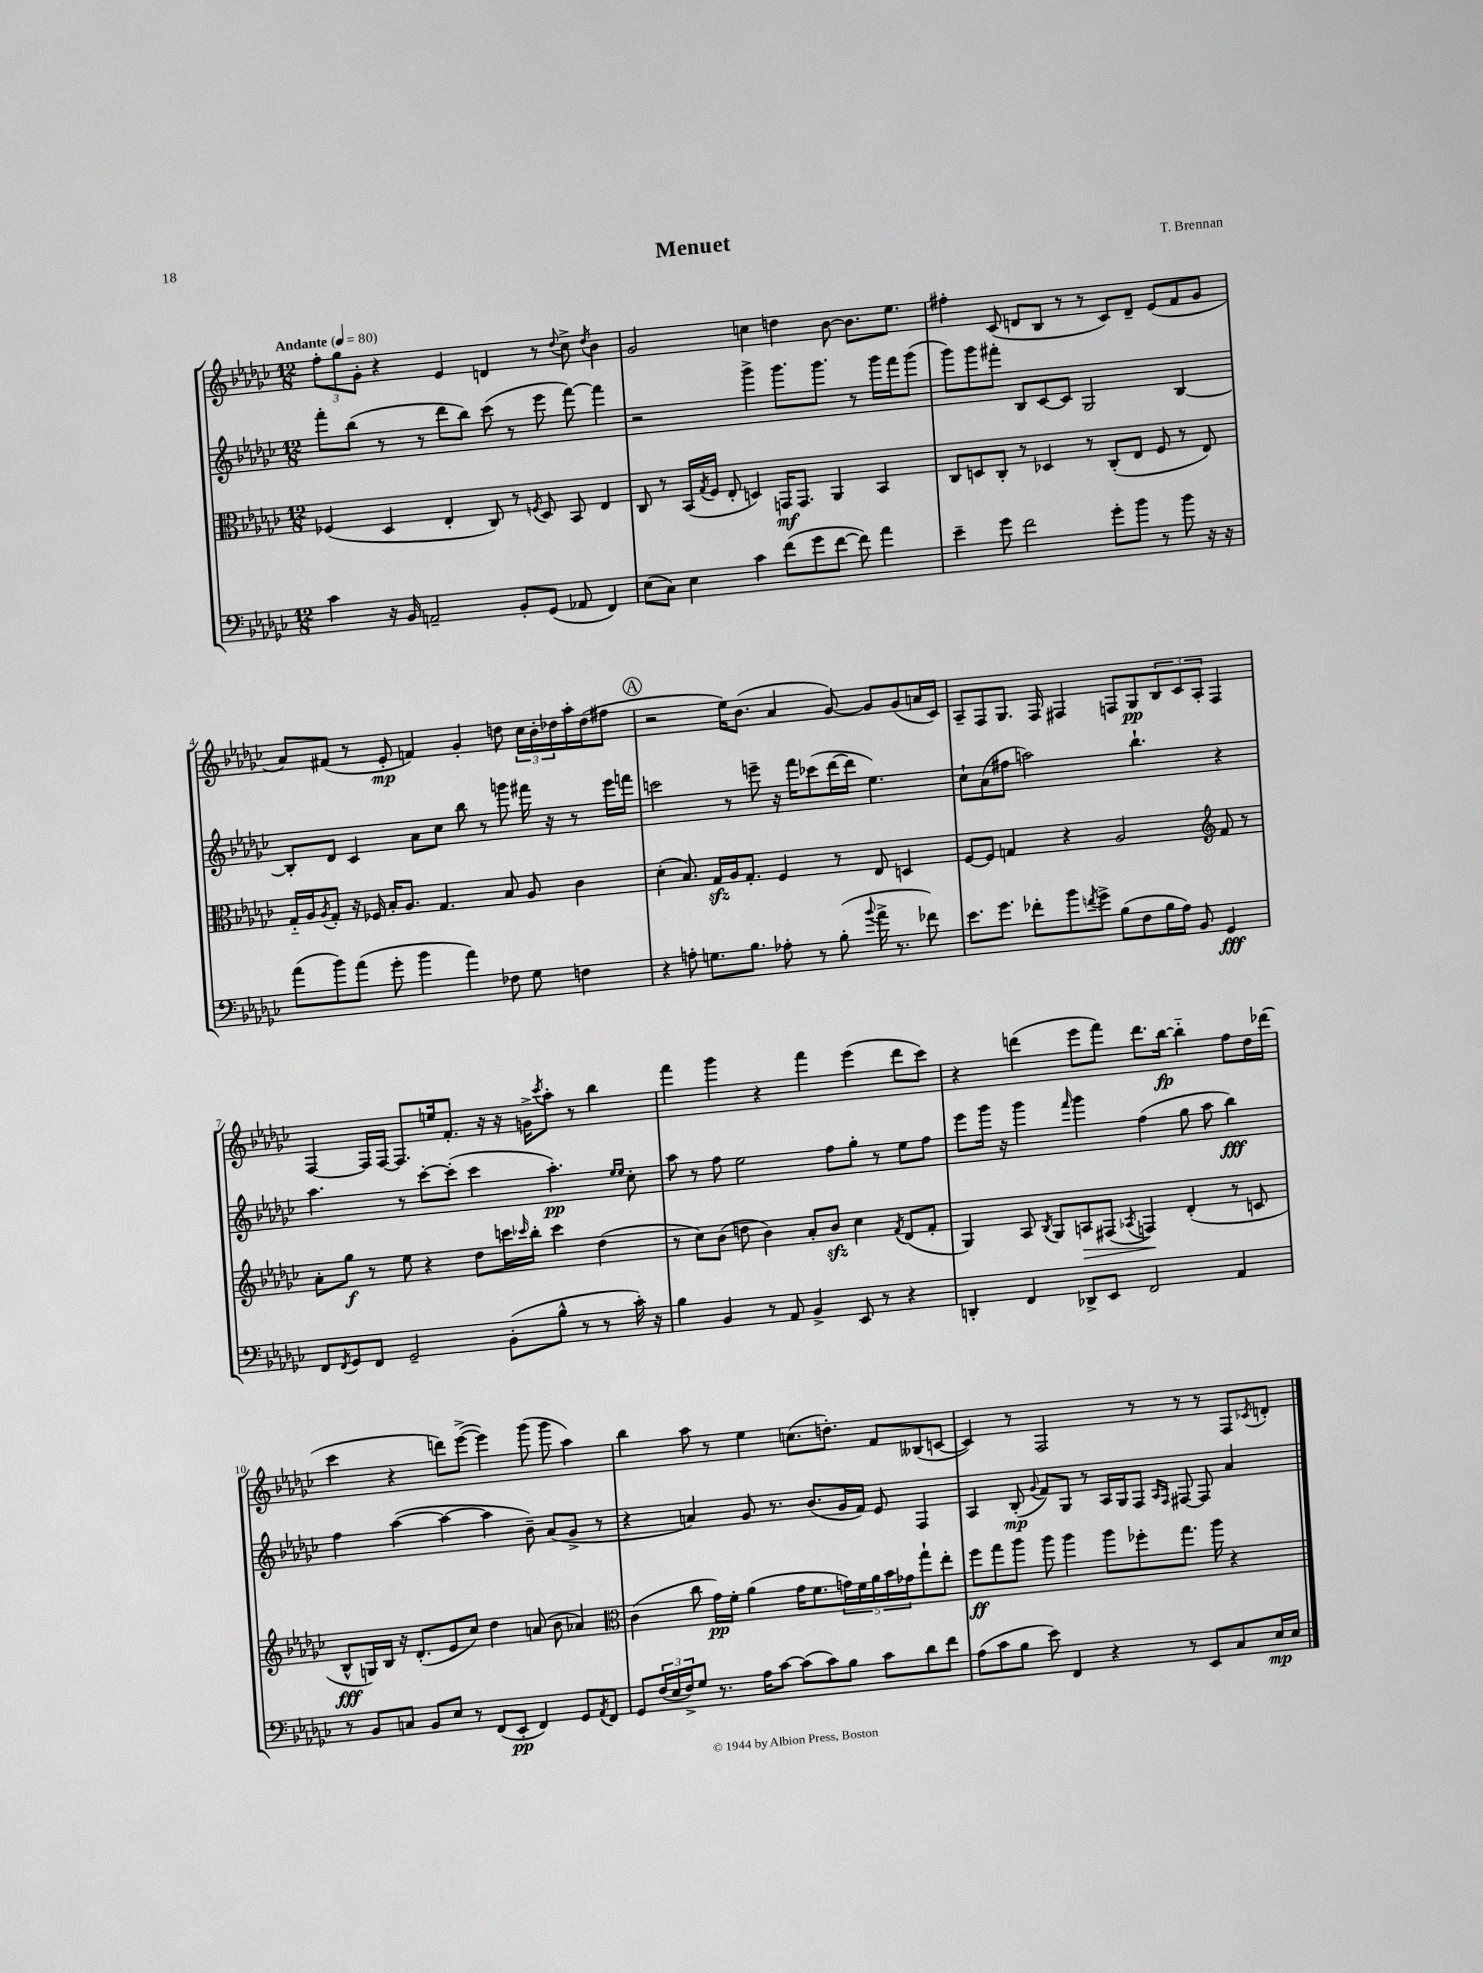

**kern	**kern	**kern	**kern
*staff4	*staff3	*staff2	*staff1
*clefF4	*clefC3	*clefG2	*clefG2
*k[b-e-a-d-g-c-]	*k[b-e-a-d-g-c-]	*k[b-e-a-d-g-c-]	*k[b-e-a-d-g-c-]
*M12/8	*M12/8	*M12/8	*M12/8
*MM80	*MM80	*MM80	*MM80
4c-\	(4F-/	8fff'\L	12ff'\L
.	.	.	12gg-\
.	.	(8bb-\J	.
.	.	.	12g-'\J
16r	4D-/	8r	4r
16BB-/	.	.	.
2AA~/	.	8r	.
.	4E-'/	8ddd-\L	4e-/
.	.	8bb-\J)	.
.	8C-/)	(8ccc-\	4d/
8BB-'/L	8r	8r	.
.	8qF/	.	.
(8GG-/J	8D-/	8eee-\	8r
.	.	.	8qqdd-/
8AA-/	8BB-/	[8fff\)	8cc-^\
.	.	.	8qdd-/
4FF/)	4E-/	4fff\]	4b-\
=	=	=	=
(8E-\L	8C-/	2r	2g-/
8C-\J)	8r	.	.
4E-\	(16BB-/LL	.	.
.	8qG-/	.	.
.	16F/JJ	.	.
.	8E-'/	.	.
4c-\	4D/)	4ggg-^\	4cc\
(8f\L	16GG/LK	8.ggg-\L	4dd\
.	8.GG/J	.	.
8g-\	.	.	.
.	.	8.ggg-\J	.
[8f\J	4AA-/	.	[8b-\
8f\])	.	8r	8.b-\]L
4a-\	4BB-/	16ggg-\LL	.
.	.	16fff\J	8.ee-\J
.	.	(8ggg-\J	.
=	=	=	=
4e-~\	8C-/L	8ggg-\L)	4ff#'\
.	8D/	8ggg-\	.
8g-\	8C-'/J	8fff#'\J	(8c-/
2f\	8r	8B-/L	8d/L
.	4D-/	[8c-/	8B-/J
.	.	8c-/]J	8r
.	8r	2G-/	8r
8g-'\L	(8C-'/L	.	8c-/L)
8b-\J	8E-/J	.	8d~/J
8r	8F/	.	(8e-/L
8b-\	8r	[4B-/	8f/
16r	8E-/)	.	8g-/J
16r	.	.	.
=	=	=	=
(8a-\L	16G-'~/LL	8B-'/]L	8a-/L)
.	16A-/J	.	.
.	8qA-/	.	.
8b-\)	8G-'/J	8d-/J	(8f#/J
(8a-\J	16r	4c-/	8r
.	16F-/	.	.
8g-'\	16B-'/LK	.	8e-'/
.	8.A-/J	.	.
4b-\	.	8a-\L	4f/)
.	4.G-/	8cc-\J	.
4a-\)	.	8bb-\	4g-'/
.	.	8r	.
8F-\	8B-/	8ggg\	8dd\
8G-\	8A-/	16fff#\	24cc-\LL
.	.	.	24b-'\
.	.	16r	.
.	.	.	24dd-\
4F\	4c-\	8r	16aa-'\
.	.	.	(16dd-\J
.	.	16eee-\LL	8ff#\J
.	.	16fff\JJ	.
=	=	=	=
4r	(4d-'\	2ccc\	2r
8A'\	8.B-/)	.	.
8.G\L	.	.	.
.	16G-/LL	.	.
.	16A-/J	8r	16ee-\LK)
8.B-\J	8.G-'/J	.	(8.b-\J
.	.	8eee~\	.
8A-'\	4F/	16r	4a-/
.	.	16fff\LK	.
8r	.	(8ccc-\	.
(8B-'\	8r	[16ddd-\L	[8g-/)
.	.	16ddd-\]JJ	.
8qqb-/	.	.	.
16a-^\	8E-/	4.ee-\)	8g-/]L
8.r	.	.	.
.	4D/	.	(8g-/
8f-\)	.	.	16a/L
.	.	.	16c-/JJ)
=	=	=	=
8.e-\L	[8F/L	8cc-`\L	8A-~/L
.	8F/]J	(8a-\	8F/
8.g-\J	.	.	.
.	4G/	8ff#\J	8.G-/J
8f-'\L	.	2aa\)	.
.	.	.	16F/
8b-\	4r	.	4F#/
8qf/	.	.	.
8g-^\J	.	.	.
(8B-\L	2A-/	.	8F/L
8F\	.	4.bb-`\	8G-/
16B-\L	.	.	12B-/
16A-\JJ)	.	.	.
.	.	.	12c-/
8BB-/	.	.	.
.	.	.	12A-'/J
*	*clefG2	*	*
4GG-/	8f/	4r	4F/
.	8r	.	.
=	=	=	=
8FF/L	8a-'\L	4.aa-\	[4F/
8qFF/	.	.	.
8GG-/	8gg-\J	.	.
8FF/J	8r	.	16F/]LL
.	.	.	[16F/JJ
2GG-~/	8ee-\	8r	8.F/]L
.	4r	[8ccc-'\L	.
.	.	.	16ee/k
.	.	(8ccc-'\]J	8.f'/J
.	8dd-\L	4ccc-\	.
.	.	.	16r
(8BB-'\L	16ccc\L	.	16r
.	16qqccc-/	.	.
.	16bb-'\JJ	.	16g^\LK
.	.	.	8qccc-/
8B-^^\J	4ccc-\	4.aa-'\)	8aa-'\J
8r	.	.	8r
8r	(4dd-\	.	4bb-\
.	.	16qqee-/LL	.
.	.	16qqee-/JJ	.
16c-'\)	.	8cc-'\	.
16r	.	.	.
=	=	=	=
4B-\	8r	8aa-\	4fff\
.	8cc-\L)	8r	.
4BB-/	(8b-\J	8ff\	4ggg-\
.	8dd\	2ee-\	.
8r	4b-\)	.	4r
8AA-/	.	.	.
4BB-^/	8a-'/L	.	4fff\
.	8b-/J	8ff\L	.
8EE-/	4cc-\	8gg-'\J	(4eee-\
8r	.	8r	.
.	8qf/	.	.
4r	(8d-/L	8ee-\L	8ddd-\L
.	8f'/J	8ff\J	8ccc-\J)
=	=	=	=
4DD'/	4G-/)	8eee-\L	4r
.	.	16ggg-\Jk	.
.	.	16r	.
4FF/	8A-/	4ggg-\	(4ddd\
.	8qB-/	.	.
.	8G-/L	.	.
.	.	16qqfff/	.
8DD-^/L	8A/	4ggg-\	8eee-\L
8EE-/J	(8F#/J	.	8fff\J)
.	8qA-/	.	.
2FF/	4F/)	(4ff\	8.ddd\L
.	.	.	[16bb-\Jk
.	(4d-'/	8gg-\	4bb-'~\]
.	.	8aa-\	.
4AA-/	8r	4bb-\)	8ff\L
.	8c/	.	16dd-\L
.	.	.	(16ddd-\JJ
=	=	=	=
8r	8B-^^/L	4ff\	4ccc-\
8BB-/L	16G/L)	.	.
.	16B-/JJ	.	.
8C/J	16r	([4aa-\	4r
.	(8.d-'/L	.	.
8BB-/L	.	.	.
8E-/J	8e-/	4aa-\_	8ddd\L)
8r	8cc-/J)	.	([8eee-^\J
(8FF/L	4dd-\	4aa-\]	4eee-\])
8EE-'/J	.	.	.
4FF/)	(8a/	8b-~\)	(8ggg-\
.	8b-\	(8a-/L	8ggg-\
8GG-/L	4a-/)	8g-^/J	4aa-\)
8qAA-/	.	.	.
8FF/J	.	8r	.
=	=	=	=
*	*clefC3	*	*
8GG-/L	(4c-\	4r	4bb-\
(24F/L	.	.	.
24E-/	.	.	.
24F^/J)	.	.	.
8G-/J	8cc-\	4a/)	8aa-\
8.r	16g-\LL)	.	8r
.	16f'\JJ	.	.
.	(4a-\	8g-/	4ee-\
16A-\LK	.	.	.
[8c-\J	.	8.r	.
(8c-\]L	16g-\LK	.	(8.cc\L
.	8.f\	(8.b-/L	.
8c-\)	.	.	.
.	.	.	8.dd'\J)
8B-\J	20g\L)	16g-/L	.
.	20f\	.	.
.	.	16f/JJ)	.
.	20a-\	.	.
8c-\L	.	8e-/	8f/L
.	20b-\	.	.
.	20g-\J	.	.
8d-\	8gg-`\	4F/	(8B--/
8f\J	8ee-'\J	.	[8c/J
=	=	=	=
(8A-\L	8ff\L	4A-/	4c/])
8c-\	8gg-\	.	.
8B-\J	8aa-\J	(8B-'/	8r
.	.	8qqg-/	.
8e-\)	8aa-\	8f/L)	2F/
4FF/	4aa-\	8G-/J	.
.	.	8r	.
4r	8aa-\L	16A-/LL	.
.	.	16G-/J	.
.	8ff-'\	8F/J	8r
.	.	16qqA-/LL	.
.	.	16qqF/JJ	.
8r	8.gg-\J	[8F#/	8r
8EE-/L	.	8F#/]	8r
.	16aa-\	.	.
8C-/	4r	4a-/	8F/L
.	.	.	8qc-/
16E-/L	.	.	8d'/J
16E-/JJ	.	.	.
==	==	==	==
*-	*-	*-	*-
